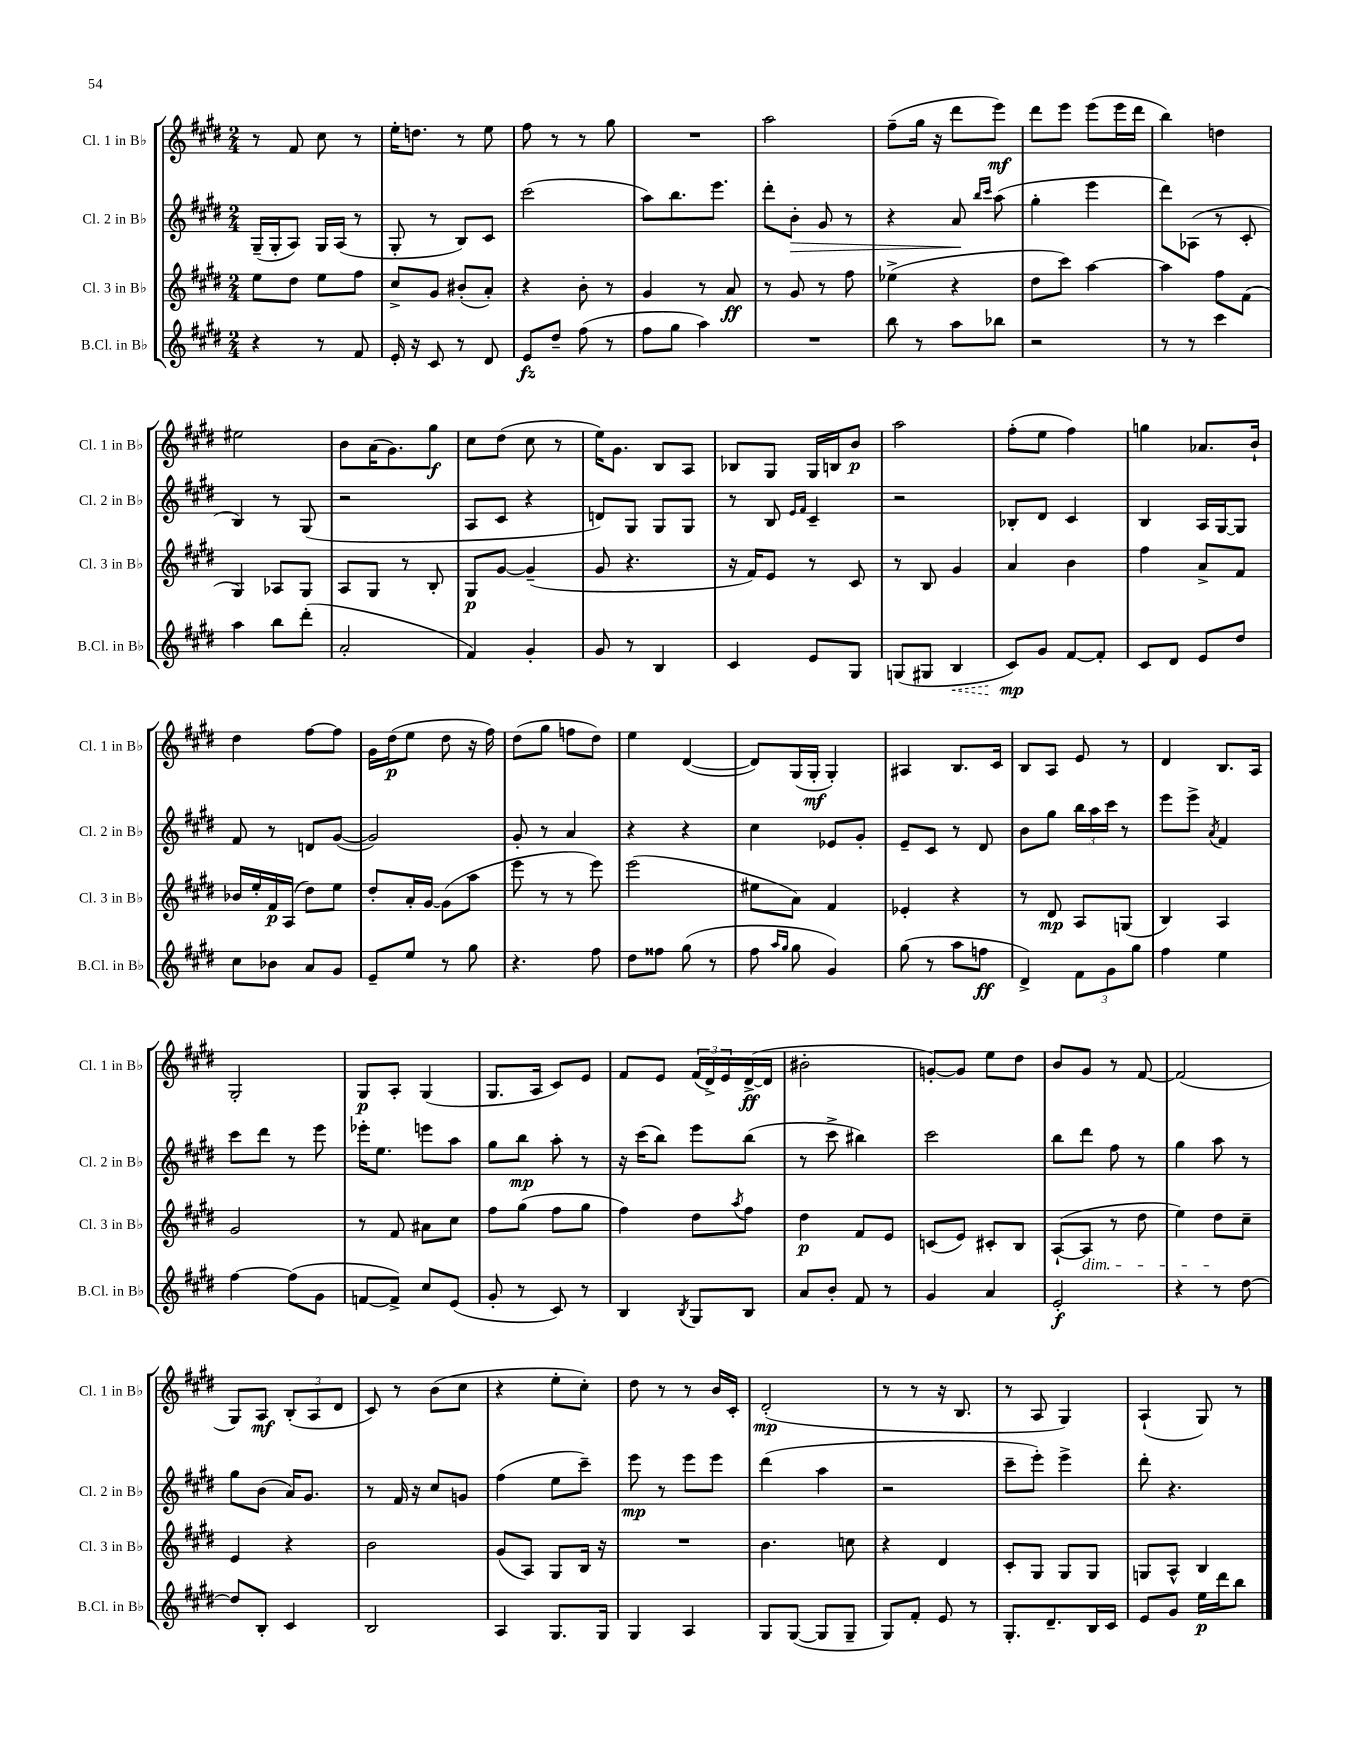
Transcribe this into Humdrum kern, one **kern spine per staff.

**kern	**kern	**kern	**kern
*staff4	*staff3	*staff2	*staff1
*clefG2	*clefG2	*clefG2	*clefG2
*k[f#c#g#d#]	*k[f#c#g#d#]	*k[f#c#g#d#]	*k[f#c#g#d#]
*M2/4	*M2/4	*M2/4	*M2/4
4r	8ee\L	(16G#~/LL	8r
.	.	16G#'/J	.
.	8dd#\J	8A/J)	8f#/
8r	8ee\L	16G#/LL	8cc#\
.	.	(16A/JJ	.
8f#/	8ff#\J	8r	8r
=	=	=	=
16e'/	8cc#^/L	8G#'/	16ee'\LK
16r	.	.	8.dd\J
8c#/	8g#/J	8r	.
8r	(8b#'/L	8B/L)	8r
8d#/	8a'/J)	8c#/J	8ee\
=	=	=	=
8e/L	4r	(2ccc#\	8ff#\
8dd#~/J	.	.	8r
(8ff#\	8b'\	.	8r
8r	8r	.	8gg#\
=	=	=	=
8ff#\L	4g#/	8aa\L)	2r
8gg#\J	.	8.bb\	.
4aa\)	8r	.	.
.	.	8.eee\J	.
.	8a/	.	.
=	=	=	=
2r	8r	8ddd#'\L	2aa\
.	8g#/	8b'\J	.
.	8r	8g#/	.
.	8ff#\	8r	.
=	=	=	=
8bb\	(4ee-^\	4r	(8ff#~\L
8r	.	.	16gg#\Jk
.	.	.	16r
8aa\L	4r	8a/	8ddd#\L
.	.	16qqbb/LL	.
.	.	16qqccc#/JJ	.
8bb-\J	.	(8aa\	8eee\J)
=	=	=	=
2r	8dd#\L	4gg#'\	8ddd#\L
.	8ccc#\J)	.	8eee\J
.	[4aa\	4eee\	(8eee\L
.	.	.	16eee\L
.	.	.	16ddd#\JJ
=	=	=	=
8r	4aa\]	8ddd#\L)	4bb\)
8r	.	(8A-\J	.
4ccc#\	8ff#\L	8r	4dd\
.	(8f#\J	8c#'/	.
=	=	=	=
4aa\	4G#/)	4B/)	2ee#\
8bb\L	8A-/L	8r	.
(8ddd#'\J	8G#/J	(8G#/	.
=	=	=	=
2a'/	8A/L	2r	8b\L
.	8G#/J	.	(16a\K
.	.	.	8.g#\)
.	8r	.	.
.	8B'/	.	8gg#\J
=	=	=	=
4f#/)	8G#/L	8A/L	8cc#\L
.	[8g#/J	8c#/J	(8dd#\J
4g#'/	(4g#~/]	4r	8cc#\
.	.	.	8r
=	=	=	=
8g#/	8g#/	8d/L)	16ee\LK)
.	.	.	8.g#\J
8r	4.r	8G#/J	.
4B/	.	8G#/L	8B/L
.	.	8G#/J	8A/J
=	=	=	=
4c#/	16r	8r	8B-/L
.	16f#/LK)	.	.
.	8e/J	8B/	8G#/J
.	.	16qqe/LL	.
.	.	16qqf#/JJ	.
8e/L	8r	4c#~/	16G#/LL
.	.	.	16B/J
8G#/J	8c#/	.	8b/J
=	=	=	=
(8G/L	8r	2r	2aa\
8G#/J	8B/	.	.
4B/	4g#/	.	.
=	=	=	=
8c#/L)	4a/	8B-'/L	(8ff#'\L
8g#/J	.	8d#/J	8ee\J
[8f#/L	4b\	4c#/	4ff#\)
8f#'/]J	.	.	.
=	=	=	=
8c#/L	4ff#\	4B/	4gg\
8d#/J	.	.	.
8e/L	8a^/L	16A/LL	8.a-/L
.	.	[16G#/J	.
8dd#/J	8f#/J	8G#/]J	.
.	.	.	16b`/Jk
=	=	=	=
8cc#\L	16b-/LL	8f#/	4dd#\
.	16ee'/	.	.
8b-\J	16f#/	8r	.
.	(16A/JJ	.	.
8a/L	8dd#\L)	8d/L	[8ff#\L
8g#/J	8ee\J	([8g#/J	8ff#\]J
=	=	=	=
8e~/L	8dd#'/L	2g#/])	16g#\LL
.	.	.	(16dd#\J
8ee/J	16a'/L	.	8ee\J
.	[16g#/JJ	.	.
8r	(8g#\]L	.	8dd#\
8gg#\	8aa\J	.	16r
.	.	.	16ff#\)
=	=	=	=
4.r	8eee\	8g#'/	(8dd#\L
.	8r	8r	8gg#\J
.	8r	4a/	8ff\L
8ff#\	8eee\)	.	8dd#\J)
=	=	=	=
8dd#\L	(2eee\	4r	4ee\
8ff##\J	.	.	.
(8gg#\	.	4r	([4d#/
8r	.	.	.
=	=	=	=
8ff#\	8ee#\L	4cc#\	8d#/]L)
16qqaa/LL	.	.	.
16qqgg#/JJ	.	.	.
8gg#\	8a\J)	.	(16G#/L
.	.	.	16G#'/JJ
4g#/)	4f#/	8e-/L	4G#'/)
.	.	8g#'/J	.
=	=	=	=
(8gg#\	4e-'/	8e~/L	4A#/
8r	.	8c#/J	.
8aa\L	4r	8r	8.B/L
8ff\J	.	8d#/	.
.	.	.	16c#/Jk
=	=	=	=
4d#^/)	8r	8b\L	8B/L
.	8d#/	8gg#\J	8A/J
12f#\L	8A/L	24bb\LL	8e/
.	.	24aa\	.
12g#\	.	24ccc#\JJ	.
.	(8G/J	8r	8r
12gg#\J	.	.	.
=	=	=	=
4ff#\	4B/)	8eee\L	4d#/
.	.	8eee^\J	.
.	.	8qa/	.
4ee\	4A/	4f#/	8.B/L
.	.	.	16A/Jk
=	=	=	=
[4ff#\	2g#/	8ccc#\L	2G#'/
.	.	8ddd#\J	.
(8ff#\]L	.	8r	.
8g#\J	.	8eee\	.
=	=	=	=
[8f/L	8r	16eee-'\LK	8G#/L
.	.	8.ee\J	.
8f^/]J)	8f#/	.	8A'/J
8cc#/L	8a#\L	8eee\L	(4G#/
(8e/J	8cc#\J	8aa\J	.
=	=	=	=
8g#'/	8ff#\L	8gg#\L	8.G#/L
8r	(8gg#\J	8bb\J	.
.	.	.	16A/Jk
8c#/)	8ff#\L	8aa'\	8c#/L)
8r	8gg#\J	8r	8e/J
=	=	=	=
4B/	4ff#\)	16r	8f#/L
.	.	(16ccc#\LK	.
.	.	8bb\J)	8e/J
8qB/	.	.	.
8G#/L	8dd#\L	8eee\L	(24f#/LL
.	.	.	24d#^/)
.	.	.	24e/
.	8qaa/	.	.
8B/J	8ff#\J	(8bb\J	([16d#^/
.	.	.	16d#/]JJ
=	=	=	=
8a/L	4dd#\	8r	2b#'\
8b'/J	.	8ccc#^\	.
8f#/	8f#/L	4bb#\)	.
8r	8e/J	.	.
=	=	=	=
4g#/	(8c/L	2ccc#\	[8g'/L)
.	8e/J)	.	8g/]J
4a/	8c#'/L	.	8ee\L
.	8B/J	.	8dd#\J
=	=	=	=
2e'/	([8A`/L	8bb\L	8b/L
.	8A/]J	8ddd#\J	8g#/J
.	8r	8ff#\	8r
.	8dd#\	8r	[8f#/
=	=	=	=
4r	4ee\)	4gg#\	(2f#/]
8r	8dd#\L	8aa\	.
[8dd#\	8cc#~\J	8r	.
=	=	=	=
8dd#/]L	4e/	8gg#\L	8G#/L)
8B'/J	.	(8b\J	8A/J
4c#/	4r	16a/LK)	(12B'/L
.	.	8.g#/J	.
.	.	.	12A/
.	.	.	12d#/J
=	=	=	=
2B/	2b\	8r	8c#/)
.	.	16f#/	8r
.	.	16r	.
.	.	8cc#/L	(8b\L
.	.	8g/J	8cc#\J
=	=	=	=
4A/	(8g#/L	(4ff#\	4r
.	8A/J)	.	.
8.G#/L	8G#/L	8ee\L	8ee'\L
.	16B/Jk	8ccc#~\J)	8cc#'\J)
16G#/Jk	16r	.	.
=	=	=	=
4G#/	2r	8eee\	8dd#\
.	.	8r	8r
4A/	.	8eee\L	8r
.	.	8eee\J	16b/LL
.	.	.	16c#'/JJ
=	=	=	=
8G#/L	4.b\	(4ddd#\	(2d#'/
([8G#/J	.	.	.
8G#/]L	.	4aa\	.
8G#~/J	8cc\	.	.
=	=	=	=
8G#/L)	4r	2r	8r
8f#'/J	.	.	8r
8e/	4d#/	.	16r
.	.	.	8.B/
8r	.	.	.
=	=	=	=
8.G#'/L	8c#'/L	8ccc#~\L	8r
.	8G#/J	8eee'\J)	8A/
8.d#~/	.	.	.
.	8G#/L	4eee^\	4G#/)
16B/L	8G#/J	.	.
16c#/JJ	.	.	.
=	=	=	=
8e/L	8G/L	8ddd#'\	(4A`/
8g#/J	8A^^/J	4.r	.
16ee\LL	4B/	.	8G#/)
16ddd#\J	.	.	.
8bb\J	.	.	8r
==	==	==	==
*-	*-	*-	*-
